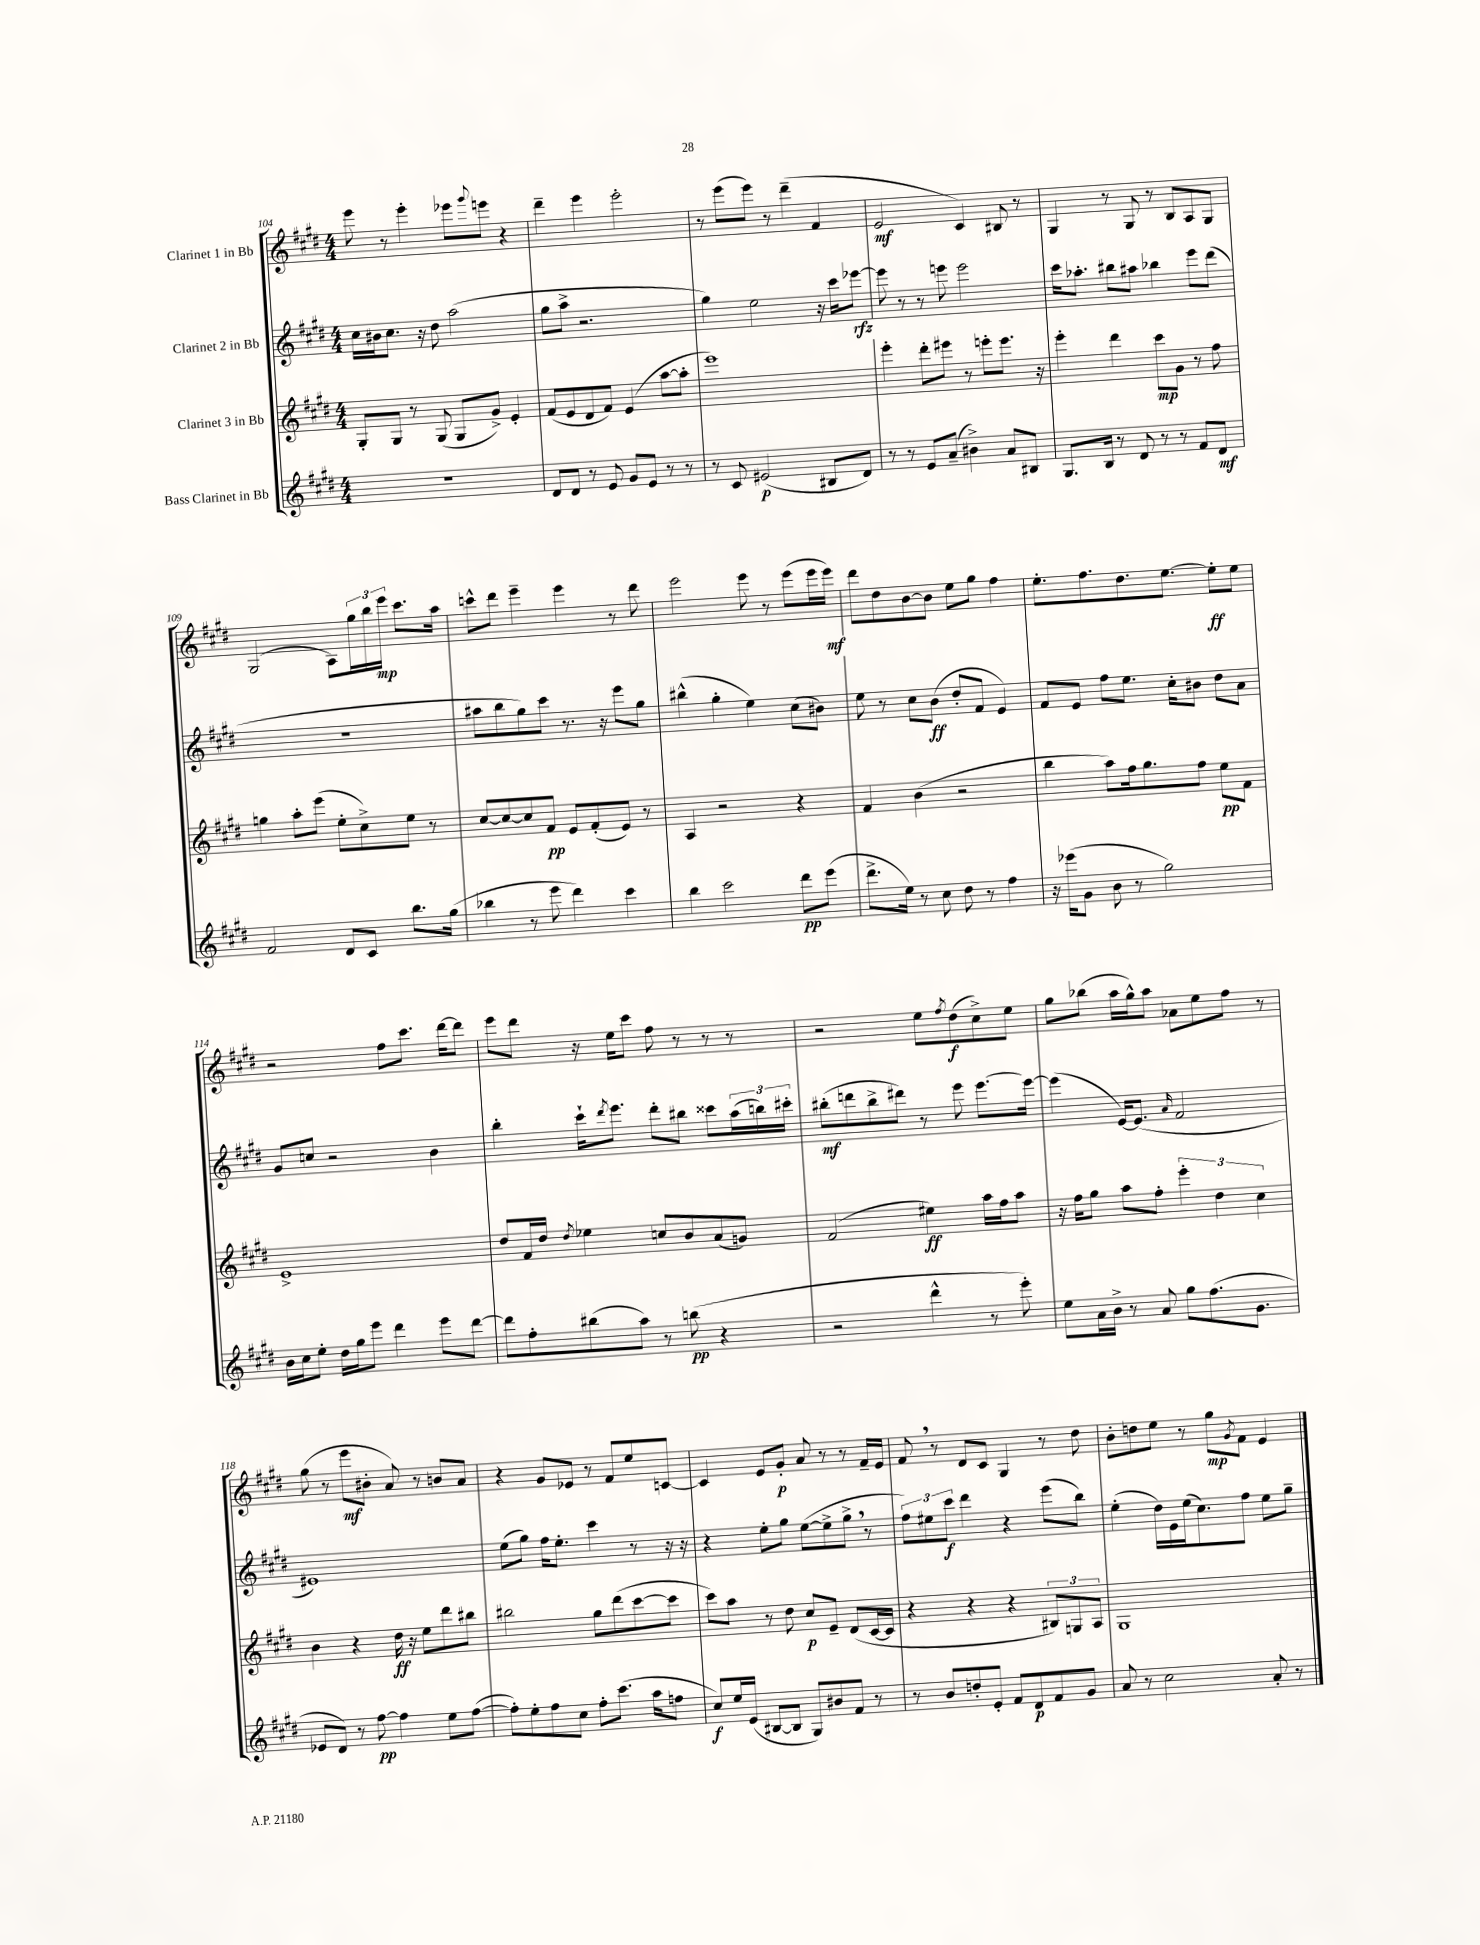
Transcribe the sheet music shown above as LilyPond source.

<<
\new StaffGroup <<
\new Staff = "s0" \with { instrumentName = "Clarinet 1 in Bb" } {
    \clef treble \key e \major \numericTimeSignature \time 4/4
    e'''8 r8 e'''4-. ees'''8 \appoggiatura { gis'''8 } e'''8 r4 |
    dis'''4-- e'''4 e'''2-. |
    r8 e'''8( e'''8) r8 dis'''4--( fis'4 |
    e'2\mf cis'4) bis8 r8 |
    gis4 r8 gis8 r8 b8 a8 gis8 |
    gis2( a8) \tuplet 3/2 { gis''16 b''16 e'''16\mp } cis'''8. a''16 |
    c'''8-^ dis'''8 e'''4-- e'''4 r8 dis'''8 |
    e'''2 e'''8 r8 e'''8( e'''16 e'''16\mf) |
    dis'''8 dis''8 b'8~ b'8 e''8 gis''8 fis''4 |
    e''8.-. fis''8. dis''8. e''8.~ e''8-.\ff e''8 |
    r2 fis''8 cis'''8. dis'''16~ dis'''8 |
    e'''8 dis'''8 r16 e''16 cis'''8 fis''8 r8 r8 r8 |
    r2 e''8 \acciaccatura { fis''8 } dis''8\f( cis''8->) e''8 |
    gis''8 bes''8( a''16 gis''16-^) a''8 aes'8 e''8 fis''8 r8 |
    gis''8( r8 e'''8\mf bis'8-. a'8) r8 b'8 a'8 |
    r4 gis'8 ees'8 r8 fis'8 e''8 c'8~ |
    c'4 e'8 gis'8-.\p a'8 r8 r8 fis'16-- e'16 |
    fis'8 \breathe r8 dis'8 cis'8 gis4 r8 dis''8 |
    b'8-. d''8 e''8 r8 gis''8\mp \acciaccatura { gis'8 } fis'8 e'4 \bar "|." |
}
\new Staff = "s1" \with { instrumentName = "Clarinet 2 in Bb" } {
    \clef treble \key e \major \numericTimeSignature \time 4/4
    cis''16 bis'16 cis''8. r16 dis''8 a''2( |
    gis''8 a''8-> r2. |
    gis''4) e''2 r16 cis'''16 ees'''8~\rfz |
    ees'''8 r8 r8 e'''8 e'''2 |
    cis'''16 aes''8.-. bis''8 ais''8 bes''4 e'''8 dis'''8( |
    r1 |
    ais''8 b''8 gis''8) cis'''8 r8. r16 e'''8 gis''8 |
    bis''4-^( gis''4-. e''4) cis''8( bis'8) |
    e''8 r8 cis''8 b'8\ff( dis''8-. fis'8 e'4) |
    fis'8 e'8 fis''8 e''8. cis''16-. bis'8 dis''8 a'8 |
    gis'8 c''8 r2 b'4 |
    b''4-. cis'''16-! \acciaccatura { dis'''8 } e'''8. dis'''8-. bis''8 cisis'''8 \tuplet 3/2 { a''16( b''16) cis'''16-. } |
    bis''8-.\mf( d'''8 bis''8-> dis'''8) r8 e'''8 e'''8.~ e'''16~ |
    e'''4( e'16~) e'8.( \grace { a'16 } fis'2 |
    eis'1) |
    e''8( gis''8) fis''16 e''8.-. cis'''4 r8 r16 r16 |
    r4 e''8-. gis''8 e''8~( e''8-> gis''8-> \breathe r8 |
    \tuplet 3/2 { fis''8) eis''8 cis'''8\f } dis'''4 r4 e'''8( b''8) |
    e''4-.( dis''16) e'16 e''16( cis''8.) fis''8 e''8 gis''8-- \bar "|." |
}
\new Staff = "s2" \with { instrumentName = "Clarinet 3 in Bb" } {
    \clef treble \key e \major \numericTimeSignature \time 4/4
    gis8-. gis8 r8 gis8( gis8 gis'8->) e'4-. |
    fis'8( e'8 dis'8 fis'8) e'4( a''8~ a''8-. |
    e'''1) |
    e'''4-. dis'''8-. eis'''8 r8 e'''8-. e'''8. r16 |
    e'''4-. dis'''4 cis'''8\mp gis'8 r8 fis''8 |
    g''4 a''8-. e'''8( e''8-. cis''8->) e''8 r8 |
    cis''8~ cis''8~ cis''8 fis'8\pp e'8 fis'8-.( e'8) r8 |
    a4 r2 r4 |
    fis'4 b'4( r2 |
    b''4 a''8) fis''16 gis''8. fis''8 e''8\pp fis'8 |
    e'1-> |
    dis''8 fis'16 dis''16 \acciaccatura { dis''8 } ees''4 c''8 b'8 a'8( g'8) |
    fis'2( eis''4\ff) a''16 fis''16 a''8 |
    r16 fis''16 gis''8 a''8 fis''8-. \tuplet 3/2 { e'''4-. dis''4 cis''4 } |
    b'4 r4 dis''16\ff r16 e''8 dis'''8 bis''8 |
    bis''2 gis''8 dis'''8( cis'''8~ cis'''8 |
    cis'''8) a''8 r8 dis''8 cis''8\p e'8-- dis'8( cis'16~ cis'16 |
    r4 r4 r4 \tuplet 3/2 { bis8) g8 a8 } |
    gis1 \bar "|." |
}
\new Staff = "s3" \with { instrumentName = "Bass Clarinet in Bb" } {
    \clef treble \key e \major \numericTimeSignature \time 4/4
    r1 |
    dis'8 dis'8 r8 e'8 gis'8 e'8 r8 r8 |
    r8 cis'8 eis'2\p( bis8 dis'8) |
    r8 r8 e'8 a'8--( bis'4->) a'8 bis8 |
    gis8. b16 r8 dis'8 r8 r8 fis'8 dis'8\mf |
    fis'2 dis'8 cis'8 b''8. gis''16( |
    bes''4 r8 e'''8 dis'''4) cis'''4 |
    b''4 cis'''2 dis'''8\pp e'''8( |
    dis'''8.-> e''16) r8 cis''8 dis''8 r8 fis''4 |
    r16 ees'''16( gis'8 b'8 r8 gis''2) |
    b'16 cis''16 e''8-. dis''16 gis''16 e'''8 dis'''4 e'''8 dis'''8~ |
    dis'''8 fis''8-. bis''8( a''8) r8 b''8\pp( r4 |
    r2 dis'''4-^ r8 e'''8-.) |
    e''8 a'16 b'16-> r8 a'8 gis''8 fis''8.( gis'8. |
    ees'8 dis'8) r8 fis''8~\pp fis''4 e''8 fis''8~( |
    fis''8-.) e''8-. fis''8 cis''8 fis''8-. cis'''8.( a''16 f''8 |
    cis''8\f) e''16 e'16( bis8~ bis8 gis8) bis'8 fis'8 r8 |
    r8 b'8 d''8-. e'8-. fis'8 dis'8\p fis'8 gis'8 |
    a'8 r8 cis''2 a'8-. r8 \bar "|." |
}
>>
>>
\layout { \context { \Score currentBarNumber = #104 } }
